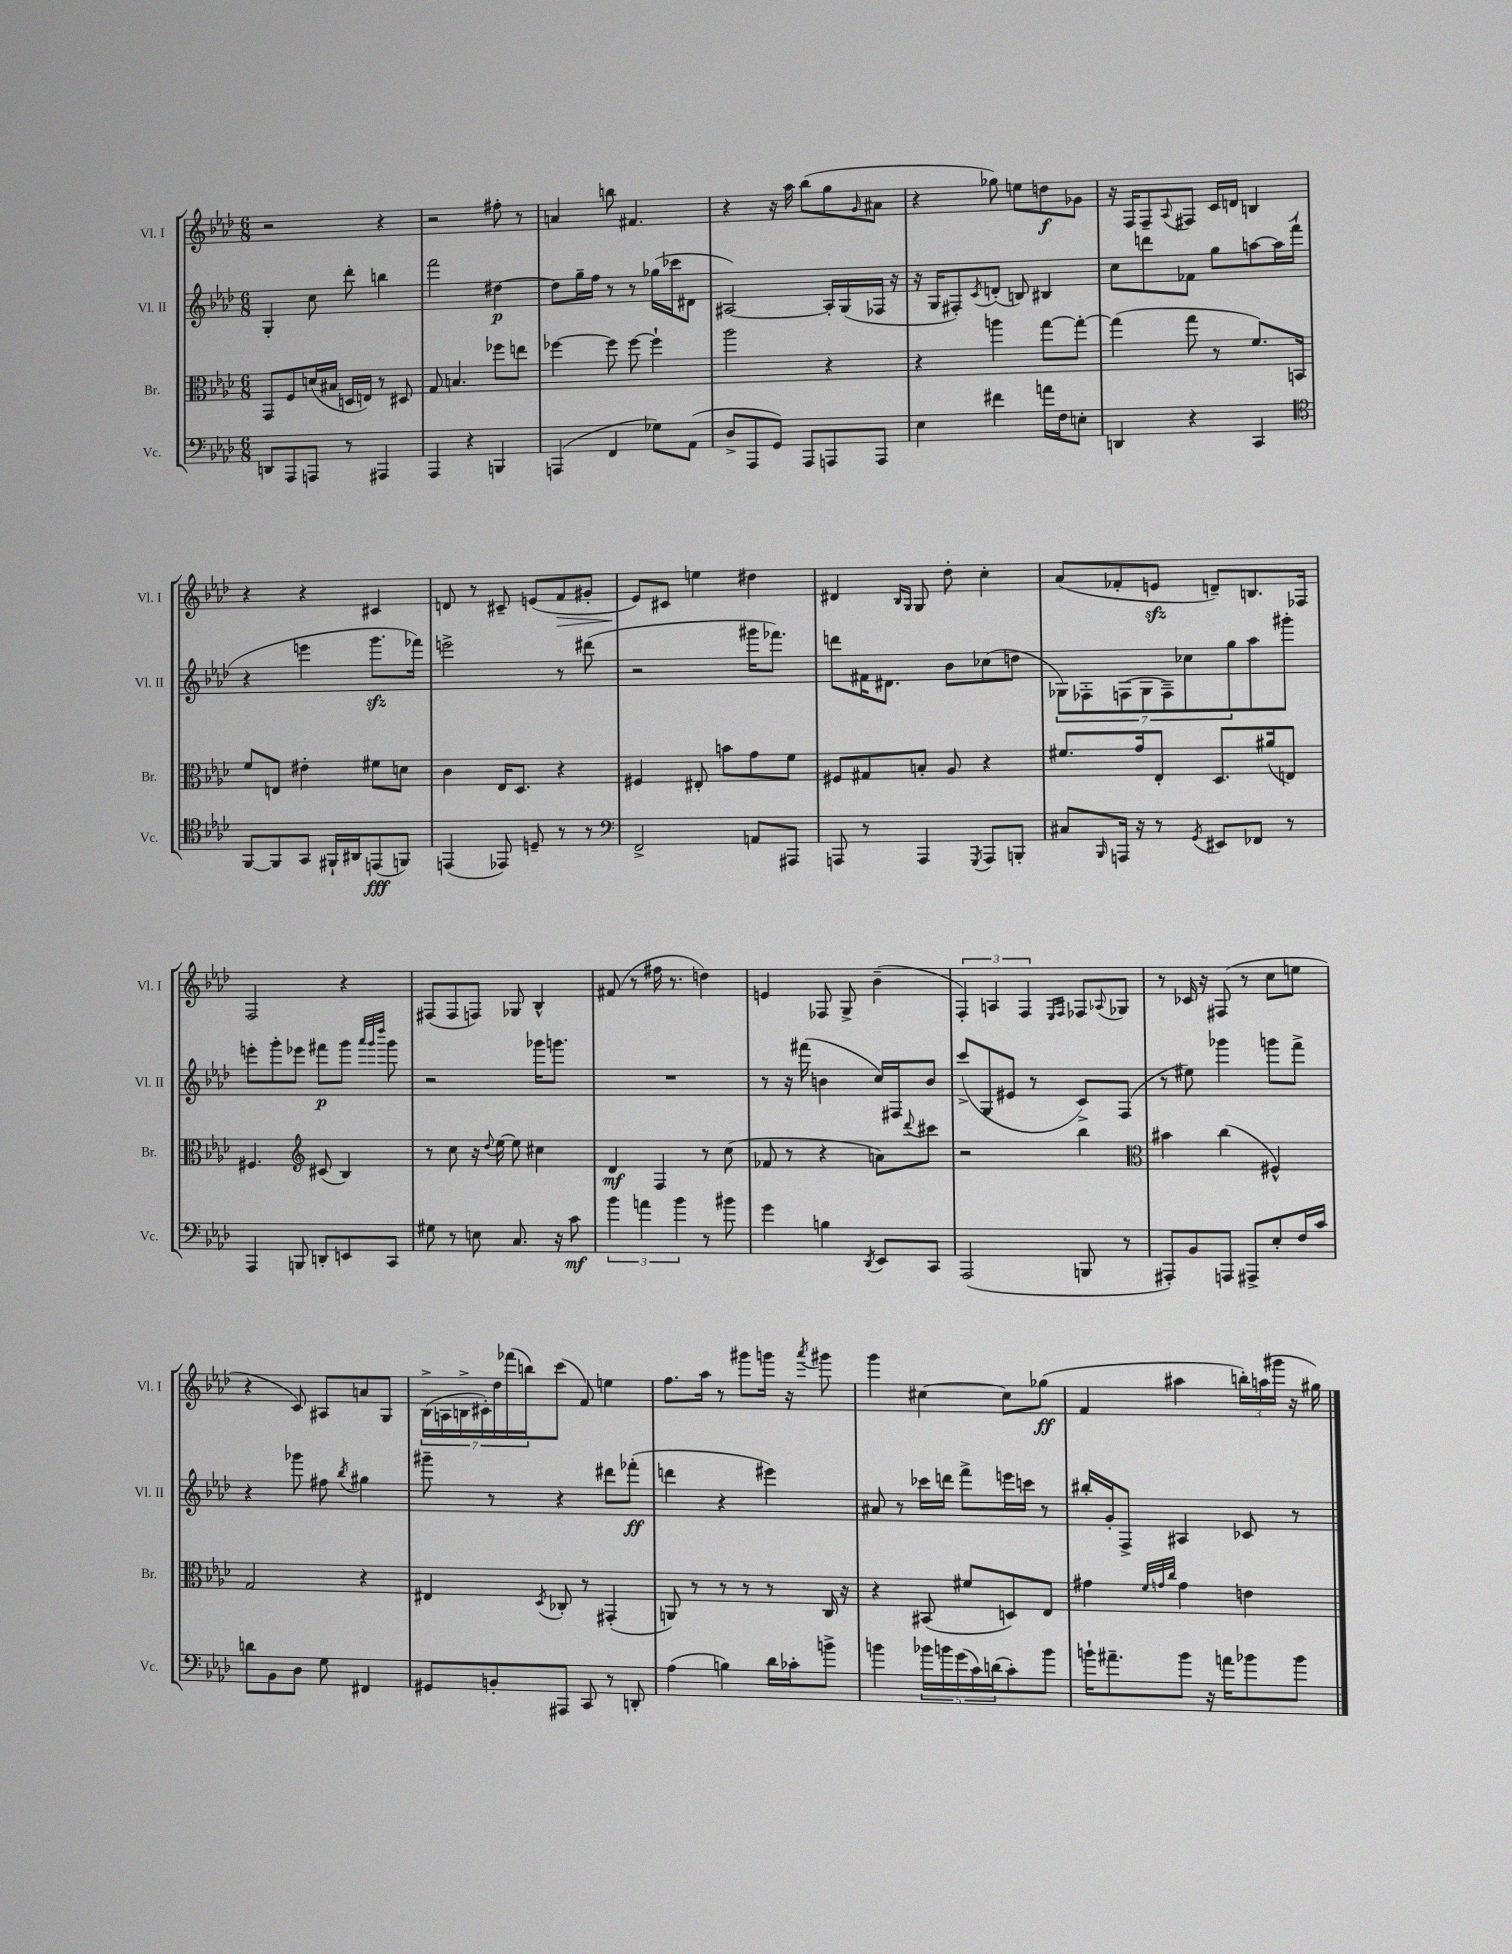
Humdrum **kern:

**kern	**dynam	**kern	**dynam	**kern	**dynam	**kern	**dynam
*part4	*part4	*part3	*part3	*part2	*part2	*part1	*part1
*staff4	*staff4	*staff3	*staff3	*staff2	*staff2	*staff1	*staff1
*I"Vc.	*	*I"Br.	*	*I"Vl. II	*	*I"Vl. I	*
*I'Vc.	*	*I'Br.	*	*I'Vl. II	*	*I'Vl. I	*
*clefF4	*	*clefC3	*	*clefG2	*	*clefG2	*
*k[b-e-a-d-]	*	*k[b-e-a-d-]	*	*k[b-e-a-d-]	*	*k[b-e-a-d-]	*
*M6/8	*	*M6/8	*	*M6/8	*	*M6/8	*
=5	=5	=5	=5	=5	=5	=5	=5
8DDn/L	.	8GG/L	.	4G'/	.	2r	.
8AAA-/	.	8F/	.	.	.	.	.
8AAAn/J	.	(16dn/L	.	8cc\	.	.	.
.	.	16B#X/JJ	.	.	.	.	.
8r	.	16Dn/LL	.	8ddd-'\	.	.	.
.	.	16En/JJ)	.	.	.	.	.
4AAA#X/	.	8r	.	4bbn\	.	4r	.
.	.	8D#X/	.	.	.	.	.
=6	=6	=6	=6	=6	=6	=6	=6
4AAA-/	.	8G/	.	2fff\	.	2r	.
.	.	4.Bn/	.	.	.	.	.
4r	.	.	.	.	.	.	.
4BBBn/	.	8ff-X\L	.	[4dd#X\	p	8ff#X'\	.
.	.	8een\J	.	.	.	8r	.
=7	=7	=7	=7	=7	=7	=7	=7
(4AAAn/	.	[4ff-X\	.	8dd#\L]	.	4an/	.
.	.	.	.	16gg~\L	.	.	.
.	.	.	.	16ff\JJ	.	.	.
4FF/	.	8ff-\]	.	8r	.	8bbn\	.
.	.	[8ff-\	.	8r	.	4.f#X/	.
8G-X\L)	.	4ff-`\]	.	(16gg-X\LL	.	.	.
.	.	.	.	16ccc-X\J	.	.	.
(8AA-\J	.	.	.	8d#X\J	.	.	.
=8	=8	=8	=8	=8	=8	=8	=8
8D-^/L	.	2aa-\	.	[2A#X/)	.	4r	.
8AAA-/	.	.	.	.	.	.	.
8GG/J)	.	.	.	.	.	16r	.
.	.	.	.	.	.	16aa-\	.
8AAA-/L	.	.	.	.	.	(8bb-\L	.
8AAAn/	.	4r	.	16A#'/LL]	.	8gg\	.
.	.	.	.	(16G/	.	.	.
.	.	.	.	.	.	16qqg/	.
8AAA/J	.	.	.	16F-X/JJ	.	8a#X\J	.
.	.	.	.	16r	.	.	.
=9	=9	=9	=9	=9	=9	=9	=9
4E-\	.	4r	.	16r	.	4r	.
.	.	.	.	16G/KL	.	.	.
.	.	.	.	8F#X'/)	.	.	.
.	.	.	.	8qc/	.	.	.
4f#X\	.	4aan\	.	(8dn'/J	.	8gg-X\)	.
.	.	.	.	8Bn/)	.	8een\L	.
16an\LL	.	[8gg\L	.	4B#X/	.	8ddn\	f
16F\J	.	.	.	.	.	.	.
8En'\J	.	8gg'\J_	.	.	.	8g-X\J	.
=10	=10	=10	=10	=10	=10	=10	=10
4DDn/	.	(4gg\]	.	8cc\L	.	16r	.
.	.	.	.	.	.	16F/KL	.
.	.	.	.	8dddn\	.	8F~/	.
.	.	.	.	.	.	8qqA-/	.
4r	.	8gg\	.	8f-X\J	.	8F#X/J	.
.	.	8r	.	8gg\L	.	16c/LL	.
.	.	.	.	.	.	16dn/JJ	.
4CC/	.	8.f/L)	.	[8aan\	.	4Bn/	.
.	.	.	.	16aa\L]	.	.	.
.	.	16BBn/Jk	.	(16fff`\JJ	.	.	.
!!LO:LB:g=z
=11	=11	=11	=11	=11	=11	=11	=11
*clefC4	*	*	*	*	*	*	*
[8FF/L	.	8f/L	.	4r	.	4r	.
8FF/]	.	8En/J	.	.	.	.	.
8GG/J	.	4e#X'\	.	4eeen\	.	4r	.
16FF#X`/LL	.	.	.	.	.	.	.
16AA#X/J	.	.	.	.	.	.	.
(8EEn/	fff	8f#X\L	.	8.gggzz\L	.	4c#X/	.
8FFn/J)	.	8dn\J	.	.	.	.	.
.	.	.	.	16fff-X\Jk)	.	.	.
=12	=12	=12	=12	=12	=12	=12	=12
(4EEn/	.	4c\	.	2eeen^\	.	8dn/	.
.	.	.	.	.	.	8r	.
8EE-X/)	.	16E-/KL	.	.	.	8c#X~/	.
.	.	8.D-/J	.	.	.	.	.
8Dn~/	.	.	.	.	.	(8en/L	.
!	!	!	!	!	!	!	!LO:HP:b
8r	.	4r	.	8r	.	8f/	>
8r	.	.	.	(8ddd#X\	.	8g#X'/J	.
=13	=13	=13	=13	=13	=13	=13	=13
*clefF4	*	*	*	*	*	*	*
2FF^/	.	4F#X/	.	2r	.	8e-/L)	.
.	.	.	.	.	.	8c#X/J	]
.	.	8E#X'/	.	.	.	4een\	.
.	.	8bn\L	.	.	.	.	.
8AAn/L	.	8g\	.	16ggg#X\KL	.	4dd#X\	.
.	.	.	.	8.fff-X\J)	.	.	.
8AAA#X/J	.	8f\J	.	.	.	.	.
=14	=14	=14	=14	=14	=14	=14	=14
8AAAn/	.	8F#X/L	.	8dddn\L	.	4d#X/	.
8r	.	8G#X/	.	16f#X\K	.	.	.
.	.	.	.	8.d#X\J	.	.	.
.	.	.	.	.	.	16qqB-/LL	.
.	.	.	.	.	.	16qqG/JJ	.
4AAA/	.	8Bn'/J	.	.	.	8G/	.
.	.	8A-/	.	8b-\L	.	8dd-'\	.
8qGGG/	.	.	.	.	.	.	.
8AAA/L	.	4r	.	(8cc-X\	.	4cc'\	.
8BBBn'/J	.	.	.	8ddn\J	.	.	.
=15	=15	=15	=15	=15	=15	=15	=15
8C#X/L	.	8.f#X/L	.	14G-X\L)	.	(8a-/L	.
.	.	.	.	14F-X'\	.	.	.
16qqBBB-/	.	.	.	.	.	.	.
16AAAn/Jk	.	.	.	.	.	8f-X'/	.
.	.	.	.	(14Fn\	.	.	.
16r	.	16g/k	.	.	.	.	.
.	.	.	.	14G-\	.	.	.
8r	.	8E-'/J	.	.	.	8enzz/J	.
.	.	.	.	14F~\)	.	.	.
.	.	.	.	14cc-X\	.	.	.
8qGG/	.	.	.	.	.	.	.
8EE#X/L	.	8.D-/L	.	.	.	8dn~/L)	.
.	.	.	.	14gg\	.	.	.
8FF-X/J	.	.	.	8aa-\	.	8.Bn/	.
.	.	(16a#X/k	.	.	.	.	.
8r	.	8En/J)	.	8ggg#X'\J	.	.	.
.	.	.	.	.	.	16F-X/Jk	.
!!LO:LB:g=z
=16	=16	=16	=16	=16	=16	=16	=16
4AAA-/	.	4.F#X/	.	8eeen'\L	.	2F/	.
.	.	.	.	8ggg'\	.	.	.
8BBBn/	.	.	.	8eee-X\J	.	.	.
*	*	*clefG2	*	*	*	*	*
8DDn'/L	.	(8c#X/	.	8fff#X\L	p	.	.
8EEn/	.	4B-/)	.	8ggg\J	.	4r	.
.	.	.	.	32qqaaa-/LLL	.	.	.
.	.	.	.	32qqggg/	.	.	.
.	.	.	.	32qqdddd-/JJJ	.	.	.
8CC/J	.	.	.	8ggg\	.	.	.
=17	=17	=17	=17	=17	=17	=17	=17
8G#X\	.	8r	.	2r	.	(8F#X/L	.
8r	.	8cc\	.	.	.	8F#/	.
8En\	.	16r	.	.	.	8Fn/J)	.
.	.	8qqdd-/	.	.	.	.	.
.	.	[16ee-\	.	.	.	.	.
8.C/	.	8ee-\]	.	.	.	8G-X/	.
.	.	4cc#X\	.	16ggg-X\KL	.	4B-^^/	.
16r	.	.	.	8.gggn\J	.	.	.
8c\	mf	.	.	.	.	.	.
=18	=18	=18	=18	=18	=18	=18	=18
6b-\	.	4d-/	mf	2.r	.	(8f#X/	.
.	.	.	.	.	.	8r	.
6an\	.	.	.	.	.	.	.
.	.	4F/	.	.	.	16ff#X\	.
.	.	.	.	.	.	8.r	.
6b-\	.	.	.	.	.	.	.
8r	.	8r	.	.	.	4ddn\)	.
8b#X\	.	(8cc\	.	.	.	.	.
=19	=19	=19	=19	=19	=19	=19	=19
4g\	.	8f-X/	.	8r	.	4en/	.
.	.	8r	.	16r	.	.	.
.	.	.	.	(16fff#X\	.	.	.
4Bn\	.	4r	.	4bn\	.	8F-X/	.
.	.	.	.	.	.	8G^/	.
8qDD-/	.	.	.	.	.	.	.
8EE-/L	.	8an\L)	.	16cc/LL)	.	(4b-~\	.
.	.	.	.	16F#X/J	.	.	.
.	.	8qqddd-/	.	.	.	.	.
8CC/J	.	8ccc#X\J	.	8b/J	.	.	.
=20	=20	=20	=20	=20	=20	=20	=20
(2AAA-/	.	2r	.	(8ccc^/L	.	6F'/)	.
.	.	.	.	8G/	.	.	.
.	.	.	.	.	.	6An/	.
.	.	.	.	8e#X/J	.	.	.
.	.	.	.	.	.	6F/	.
.	.	.	.	8r	.	.	.
.	.	.	.	.	.	16qqE-/LL	.
.	.	.	.	.	.	16qqF/JJ	.
8BBBn/	.	4bb-\	.	8c^/L)	.	8F-X/L	.
.	.	.	.	.	.	8qqA-X/	.
8r	.	.	.	(8F/J	.	8G-X/J	.
=21	=21	=21	=21	=21	=21	=21	=21
*	*	*clefC3	*	*	*	*	*
8AAA#X'/L)	.	4b#X\	.	8r	.	8r	.
8BB-/	.	.	.	8ee#X\)	.	16c-X/	.
.	.	.	.	.	.	16r	.
8AAAn/J	.	(4cc\	.	4ggg-X\	.	(8F#X/	.
8AAA#X^/L	.	.	.	.	.	8r	.
8E-'/	.	4F#X^^/)	.	8gggn\L	.	8cc\L	.
16F/L	.	.	.	8fff^\J	.	8een\J	.
16c/JJ	.	.	.	.	.	.	.
!!LO:LB:g=z
=22	=22	=22	=22	=22	=22	=22	=22
8dn\L	.	2G/	.	4r	.	4r	.
8BB-\	.	.	.	.	.	.	.
8D-\J	.	.	.	8ggg-X\	.	8c/)	.
8G\	.	.	.	8ff#X\	.	8A#X/L	.
.	.	.	.	8qbb-/	.	.	.
4FF#X/	.	4r	.	4gg#X\	.	8an/	.
.	.	.	.	.	.	8G/J	.
=23	=23	=23	=23	=23	=23	=23	=23
8GG#X/L	.	4E#X/	.	8ggg#X~\	.	(28B-^\LL	.
.	.	.	.	.	.	28An\	.
.	.	.	.	.	.	28Bn^\	.
.	.	.	.	.	.	28c#X'\)	.
8BBn'/	.	.	.	8r	.	.	.
.	.	.	.	.	.	28dd-\	.
.	.	.	.	.	.	(28fff-X\	.
.	.	.	.	.	.	28bbn\J)	.
.	.	8qD-/	.	.	.	.	.
8AAA#X/J	.	8C-X'/	.	4r	.	(8ccc\J	.
8CC/	.	8r	.	.	.	8f/)	.
8r	.	(4GG#X'/	.	8ddd#X\L	.	4een\	.
8DDn'/	.	.	.	(8fff-X'\J	ff	.	.
=24	=24	=24	=24	=24	=24	=24	=24
(4A-\	.	8AAn/)	.	4dddn\	.	8.ff\L	.
.	.	8r	.	.	.	.	.
.	.	.	.	.	.	16aa-\Jk	.
4Bn\)	.	8r	.	4r	.	8r	.
.	.	8r	.	.	.	8ggg#X\L	.
16d-\LL	.	8r	.	4eee#X\)	.	16gggn\Jk	.
16c-X'\J	.	.	.	.	.	16r	.
.	.	.	.	.	.	8qaaa-/	.
8bn^\J	.	16C/	.	.	.	8ggg#X\	.
.	.	16r	.	.	.	.	.
=25	=25	=25	=25	=25	=25	=25	=25
4bn\	.	4r	.	8a#X/	.	4ggg\	.
.	.	.	.	8r	.	.	.
20b-X\LL	.	(8BB#X/	.	16ccc-X\LL	.	[4cc#X\	.
20bn\	.	.	.	.	.	.	.
.	.	.	.	16dddn\JJ	.	.	.
(20g\	.	.	.	.	.	.	.
.	.	8f#X/L	.	8fff^\L	.	.	.
20c\)	.	.	.	.	.	.	.
(20dn\J	.	.	.	.	.	.	.
8c'\)	.	8Dn/)	.	16eeen\L	.	8cc#\L]	.
.	.	.	.	16cccn\JJ	.	.	.
8b\J	.	8E-/J	.	8r	.	(8gg-X\J	ff
=26	=26	=26	=26	=26	=26	=26	=26
16bn`\KL	.	4g#X\	.	16bb#X'/LL	.	4f/	.
8.a#X~\	.	.	.	16g'/J	.	.	.
.	.	.	.	8F^/J	.	.	.
.	.	32qqf/LLL	.	.	.	.	.
.	.	32qqgn/	.	.	.	.	.
.	.	32qqcc/JJJ	.	.	.	.	.
8b\J	.	4g\	.	4A#X/	.	4aa#X\	.
16r	.	.	.	.	.	.	.
16an\KL	.	.	.	.	.	.	.
8b-X\	.	4en\	.	8c-X/	.	24bbn'\LL)	.
.	.	.	.	.	.	(24aan\	.
.	.	.	.	.	.	24ggg#X\JJ	.
8b-\J	.	.	.	8r	.	16r	.
.	.	.	.	.	.	16gg#X\)	.
==	==	==	==	==	==	==	==
*-	*-	*-	*-	*-	*-	*-	*-
